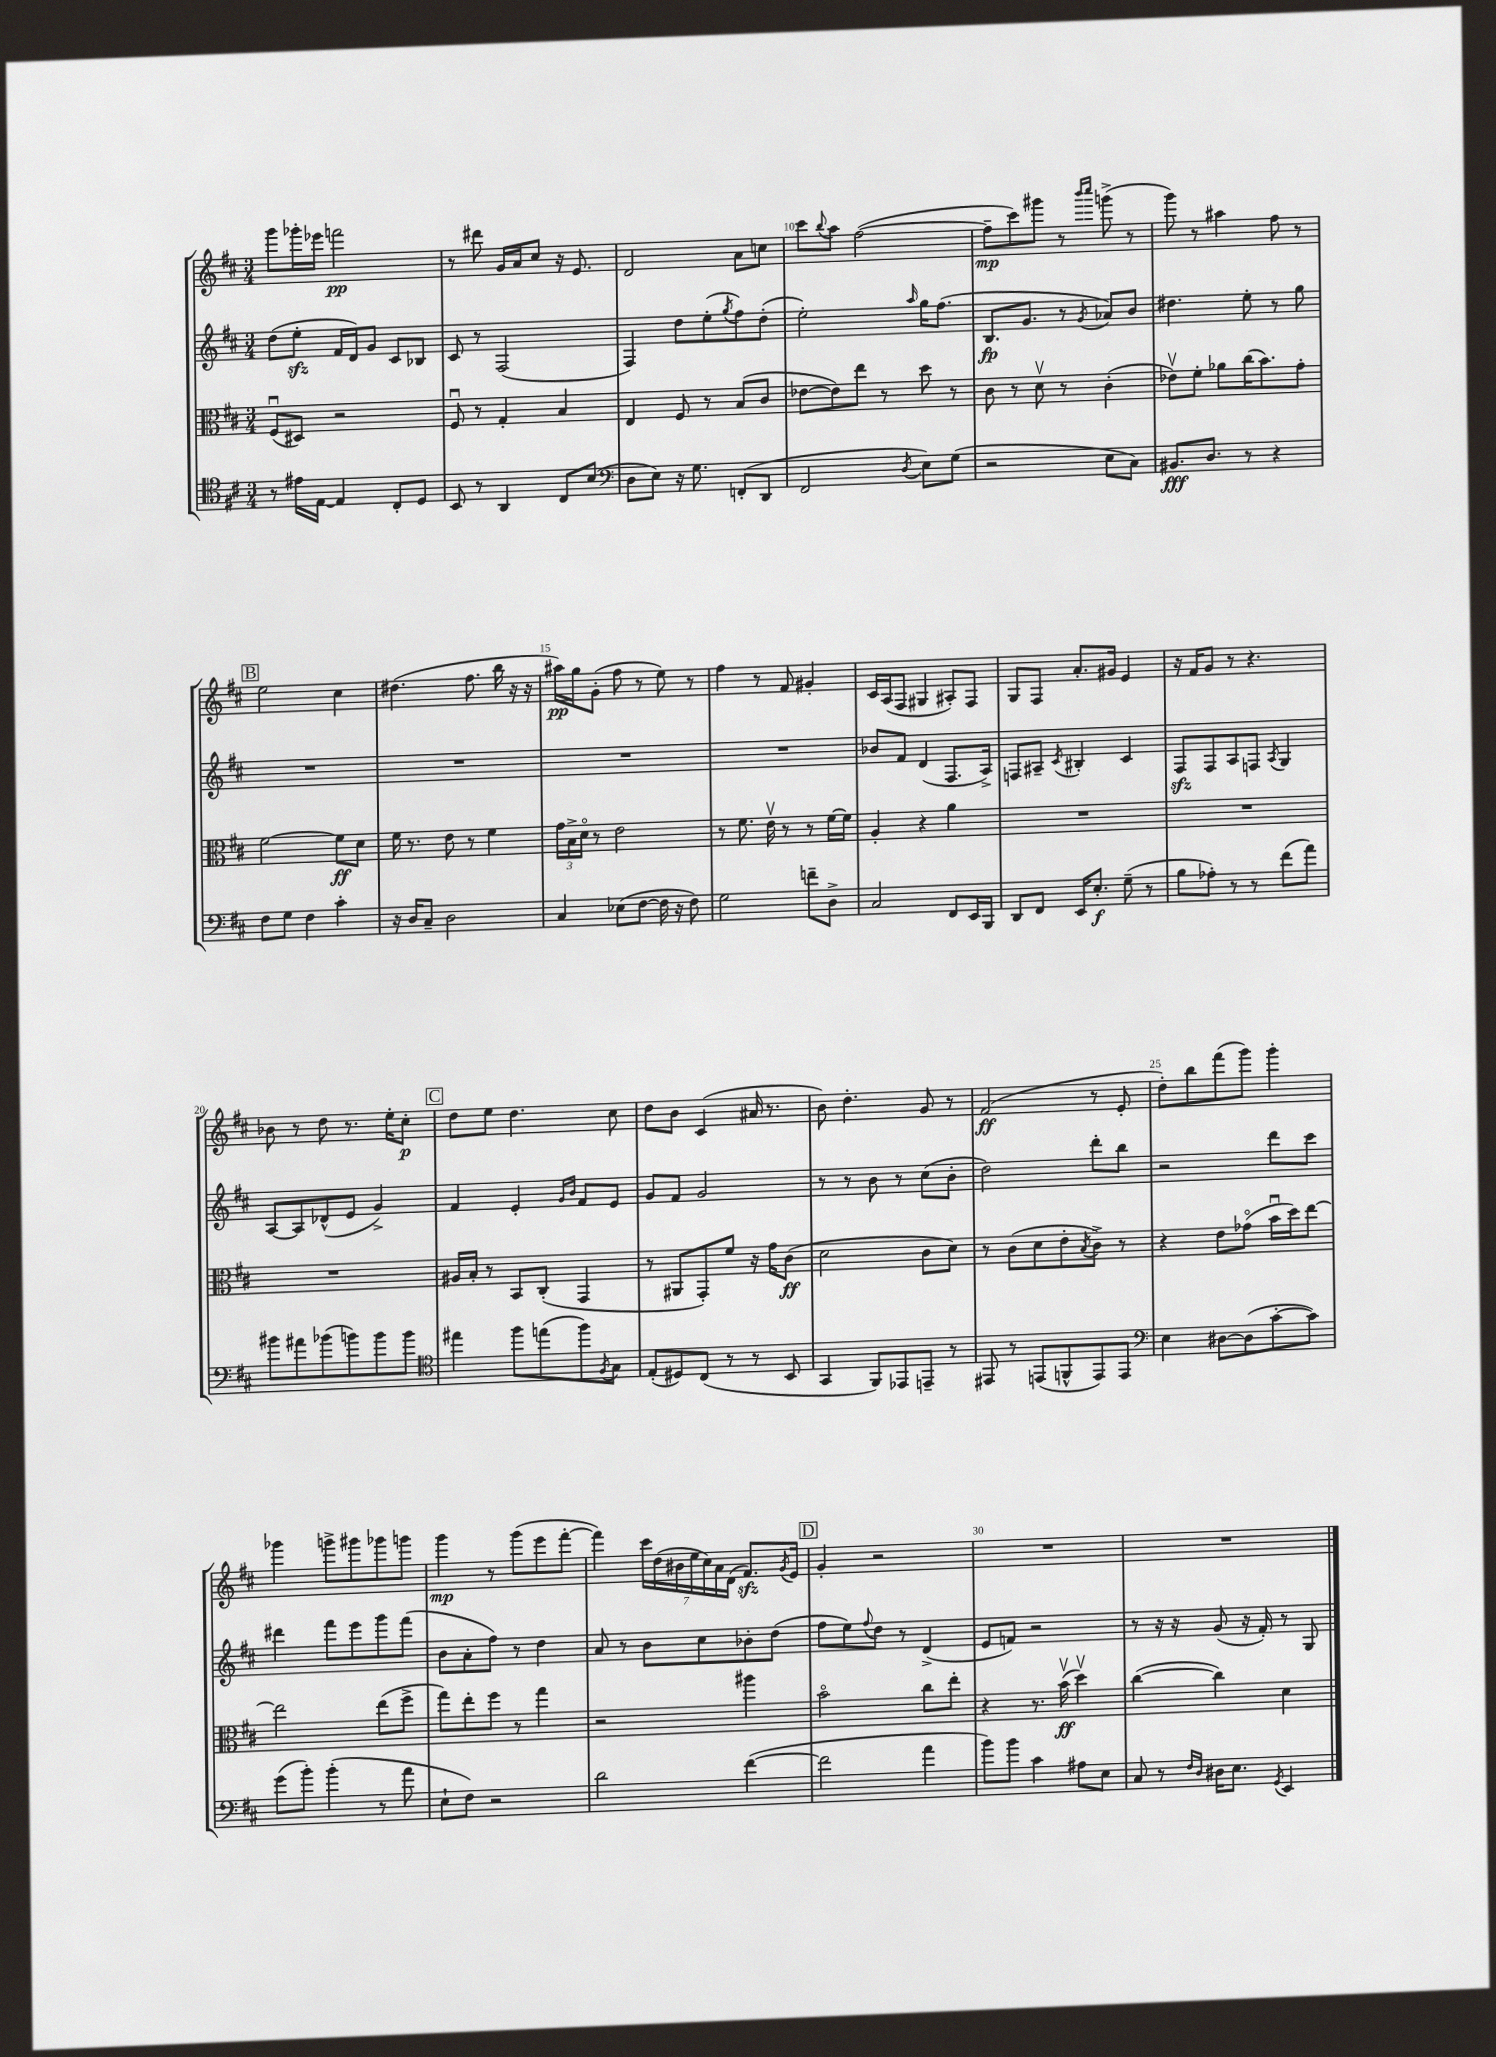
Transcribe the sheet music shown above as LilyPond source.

<<
\new StaffGroup <<
\new Staff = "s0" {
    \clef treble \key d \major \numericTimeSignature \time 3/4
    g'''8 ges'''16-. ees'''16 f'''2\pp |
    r8 dis'''8 g'16 a'16 cis''8 r16 e'8. |
    d'2 a'8 c''8 |
    cis'''8 \appoggiatura { b''8 } a''8 fis''2~( |
    fis''8--\mp cis'''8) gis'''8 r8 \grace { b'''16 cis''''16 } g'''8->( r8 |
    g'''8) r8 ais''4 fis''8 r8 |
    \mark \markup { \box "B" } e''2 cis''4 |
    dis''4.( fis''8. b''16 r16 r16 |
    ais''16\pp) g''16 g'8-.( fis''8 r8 e''8) r8 |
    fis''4 r8 fis'8 gis'4-. |
    cis'16 a16( fis8 gis4 ais8-.) fis8 |
    g8 fis8 a'8.-. gis'16 e'4 |
    r16 fis'16 g'8 r8 r4. |
    bes'8 r8 d''8 r8. e''16-. cis''8-.\p |
    \mark \markup { \box "C" } d''8 e''8 d''4. cis''8 |
    d''8 b'8 cis'4( ais'16 r8. |
    b'8) d''4.-. g'8 r8 |
    fis'2\ff( r8 e'8-. |
    d''8-.) b''8 fis'''8( g'''8) g'''4-. |
    ges'''4 g'''8-> gis'''8 ges'''8 g'''8 |
    g'''4\mp r8 g'''8( e'''8 fis'''8~-. |
    fis'''4) \tuplet 7/4 { cis'''16 d''16( bis'16 e''16 cis''16) a'16 d'16( } fis'8.\sfz) \acciaccatura { g'8 } e'16 |
    \mark \markup { \box "D" } g'4-. r2 |
    R2. |
    R2. \bar "|." |
}
\new Staff = "s1" {
    \clef treble \key d \major \numericTimeSignature \time 3/4
    d''8( e''8-.\sfz fis'16 d'16) g'8 cis'8 bes8 |
    cis'8 r8 fis2( |
    fis4) d''8 e''8-.( \acciaccatura { g''8 } fis''8) d''8-.( |
    e''2-.) \grace { a''16 } g''16 fis''8.( |
    b8.\fp g'8. r8 \acciaccatura { g'8 } aes'8) b'8 |
    dis''4. e''8-. r8 g''8 |
    \mark \markup { \box "B" } R2. |
    R2. |
    R2. |
    R2. |
    bes'8 fis'8 d'4( fis8. a16->) |
    f8 ais8-- \acciaccatura { cis'8 } bis4-. cis'4 |
    fis8\sfz fis8 a8 f8 \acciaccatura { a8 } g4 |
    a8~ a8 des'8-^( e'8 g'4->) |
    \mark \markup { \box "C" } fis'4 e'4-. \grace { g'16 b'16 } fis'8 e'8 |
    g'8 fis'8 g'2 |
    r8 r8 b'8 r8 cis''8( b'8-. |
    d''2) d'''8-. b''8 |
    r2 d'''8 cis'''8 |
    dis'''4 fis'''8 e'''8 g'''8 fis'''8( |
    b'8 a'8-. fis''8) r8 d''4 |
    a'8 r8 b'8 cis''8 bes'8-. d''8( |
    \mark \markup { \box "D" } fis''8 e''8) \appoggiatura { fis''8 } d''8 r8 d'4->( |
    e'8 f'8) r2 |
    r8 r16 r16 g'8( r16 fis'16-.) r8 g8 \bar "|." |
}
\new Staff = "s2" {
    \clef alto \key d \major \numericTimeSignature \time 3/4
    fis8\downbow( dis8) r2 |
    fis8\downbow r8 g4-. b4 |
    e4 fis8 r8 b8( cis'8 |
    ees'8~ ees'8) e''8 r8 d''8 r8 |
    cis'8 r8 d'8\upbow r8 cis'4-.( |
    ees'8\upbow) fis'8-. aes'8 cis''16( b'8.) g'8-. |
    \mark \markup { \box "B" } fis'2~ fis'8\ff d'8 |
    fis'16 r8. e'8 r8 fis'4 |
    \tuplet 3/2 { g'16 b16-> d'16\flageolet } r8 e'2 |
    r8 fis'8. e'16\upbow r8 r8 fis'16~ fis'16 |
    a4-. r4 a'4 |
    R2. |
    R2. |
    R2. |
    \mark \markup { \box "C" } ais16 b16-. r8 b,8 cis8-.( g,4 |
    r8 ais,8 g,8-.) fis'8 r16 g'16 cis'8\ff( |
    d'2 cis'8 d'8) |
    r8 cis'8( d'8 e'8-. \acciaccatura { b8 } cis'8->) r8 |
    r4 e'8 ges'8\flageolet( b'16\downbow d''16) e''8~ |
    e''2 e''8( fis''8-> |
    g''8) e''8-. fis''8 r8 g''4 |
    r2 ais''4 |
    \mark \markup { \box "D" } b'2\flageolet cis''8 e''8-. |
    r4 r8. b'16\upbow\ff( d''4\upbow) |
    cis''4~( cis''4) d'4 \bar "|." |
}
\new Staff = "s3" {
    \clef tenor \key d \major \numericTimeSignature \time 3/4
    r8 eis'16 e16~ e4 cis8-. d8 |
    b,8 r8 a,4 cis8 b8( |
    \clef bass d8 e8) r16 g8. f,8-.( d,8 |
    fis,2 \acciaccatura { d8 } e8) g8( |
    r2 e8 cis8) |
    bis,8.\fff d8. r8 r4 |
    \mark \markup { \box "B" } fis8 g8 fis4 cis'4-. |
    r16 d16 cis8-- d2 |
    cis4 ees8( fis8~ fis16 r16 fis8) |
    g2 f'8-- d8-> |
    cis2 fis,8 e,16 b,,16 |
    d,8 fis,8 e,16 e8.-.\f g8--( r8 |
    b8 aes8-.) r8 r8 fis'8( a'8) |
    bis'8 ais'8 bes'8( b'8) b'8 b'8 |
    \mark \markup { \box "C" } \clef tenor eis''4 fis''8 e''8( fis''8) \acciaccatura { fis8 } g8 |
    e8-.( dis8) cis8( r8 r8 b,8 |
    g,4 fis,8) ees,8 e,8-- r8 |
    eis,8 r8 e,8( f,8-^ e,8) e,8 |
    \clef bass e4 dis8~ dis8( cis'8~-. cis'8) |
    g'8( b'8-.) b'4-.( r8 a'8 |
    e8-! fis8) r2 |
    d'2 fis'4~( |
    \mark \markup { \box "D" } fis'2 a'4 |
    b'8) b'8 cis'4 ais8 e8 |
    cis8 r8 \grace { fis16 d16 } dis16 e8. \acciaccatura { g,8 } e,4 \bar "|." |
}
>>
>>
\layout { \context { \Score currentBarNumber = #7 \override BarNumber.break-visibility = ##(#f #t #t) barNumberVisibility = #(every-nth-bar-number-visible 5) } }
